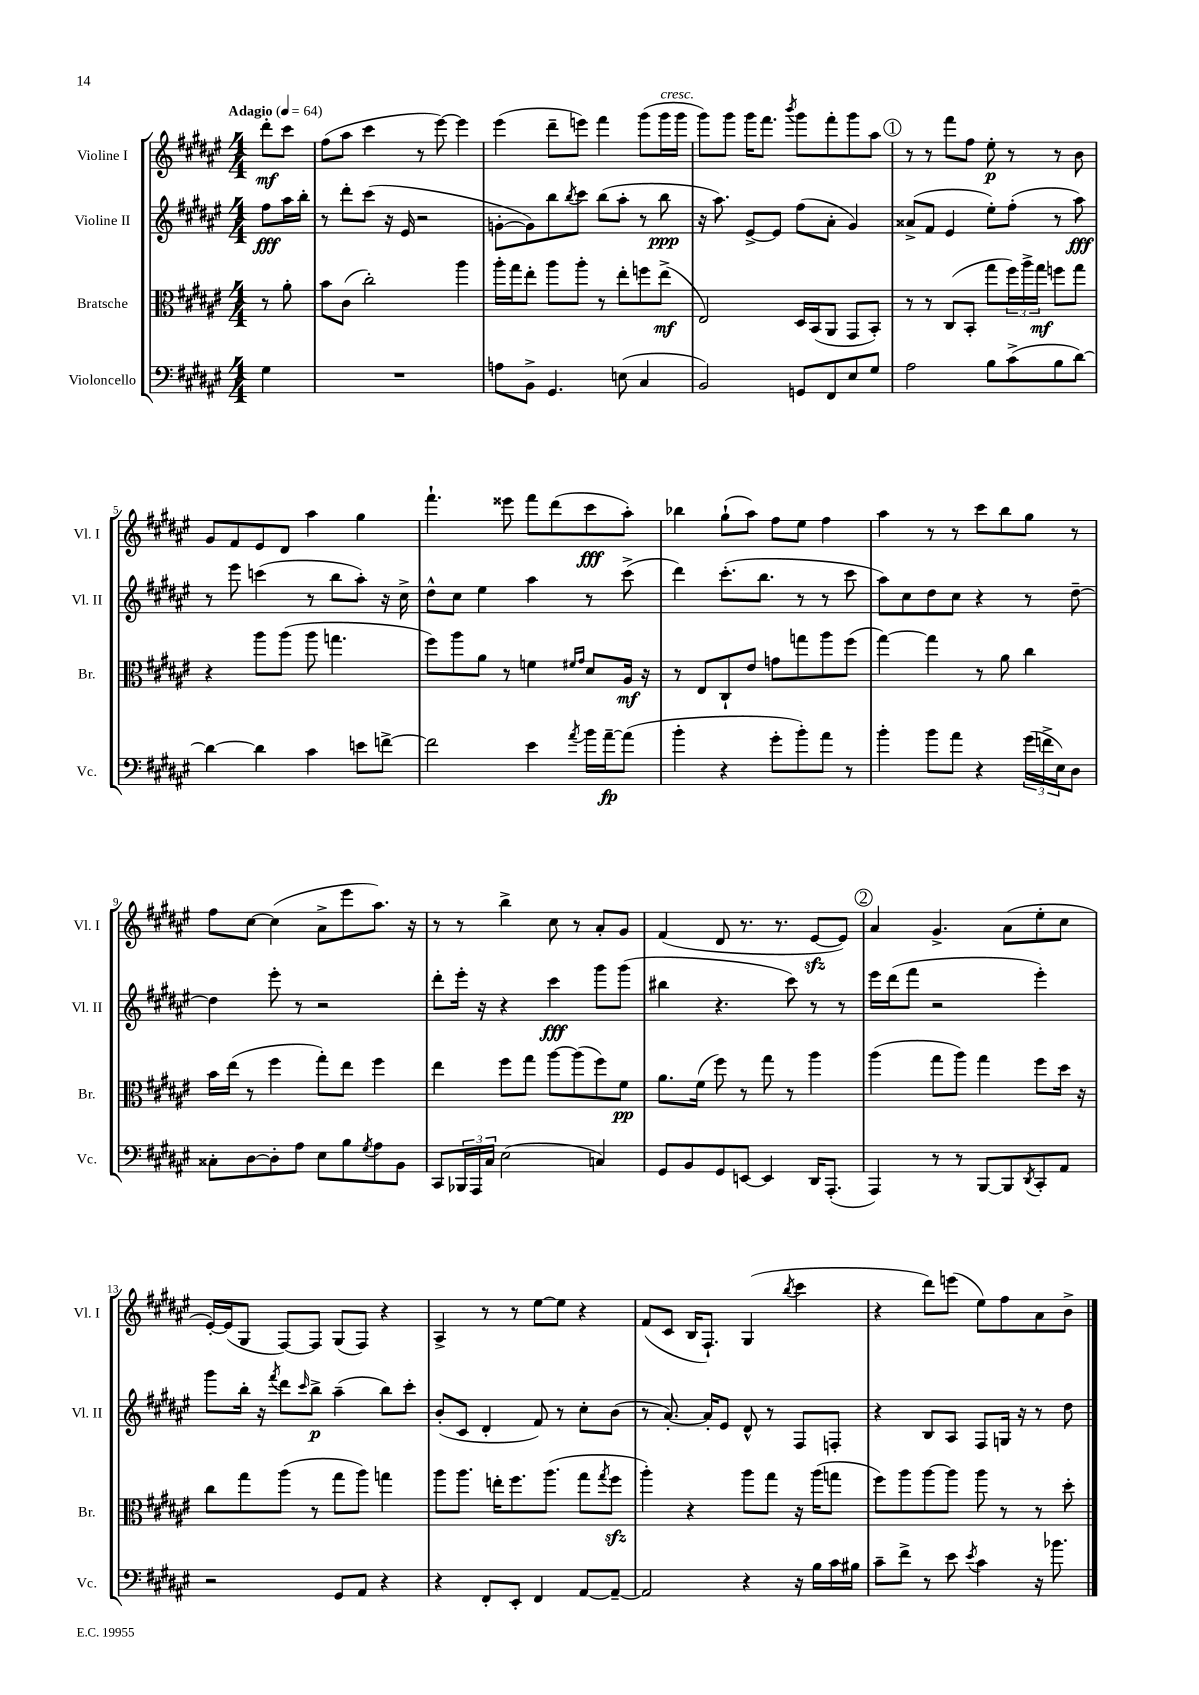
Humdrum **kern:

**kern	**dynam	**kern	**dynam	**kern	**dynam	**kern	**dynam
*part4	*part4	*part3	*part3	*part2	*part2	*part1	*part1
*staff4	*staff4	*staff3	*staff3	*staff2	*staff2	*staff1	*staff1
*I"Violoncello	*	*I"Bratsche	*	*I"Violine II	*	*I"Violine I	*
*I'Vc.	*	*I'Br.	*	*I'Vl. II	*	*I'Vl. I	*
*clefF4	*	*clefC3	*	*clefG2	*	*clefG2	*
*k[f#c#g#d#a#e#]	*	*k[f#c#g#d#a#e#]	*	*k[f#c#g#d#a#e#]	*	*k[f#c#g#d#a#e#]	*
*M4/4	*	*M4/4	*	*M4/4	*	*M4/4	*
*MM64	*	*MM64	*	*MM64	*	*MM64	*
=	=	=	=	=	=	=	=
!	!	!	!	!	!	!LO:TX:a:B:t=Adagio	!
4G#\	.	8r	.	8ff#\L	fff	8ddd#'\L	mf
.	.	8a#'\	.	16aa#\L	.	8ccc#\J	.
.	.	.	.	16bb'\JJ	.	.	.
=1	=1	=1	=1	=1	=1	=1	=1
1r	.	8b\L	.	8r	.	(8ff#\L	.
.	.	(8c#\J	.	8ddd#'\L	.	8aa#\J	.
.	.	2cc#'\)	.	(8ccc#\J	.	4ccc#\	.
.	.	.	.	16r	.	.	.
.	.	.	.	16e#/	.	.	.
.	.	.	.	2r	.	8r	.
.	.	.	.	.	.	[8eee#\)	.
.	.	4aa#\	.	.	.	4eee#\]	.
=2	=2	=2	=2	=2	=2	=2	=2
8An\L	.	16aa#'\LL	.	[8gn'\L	.	(4eee#\	.
.	.	16gg#\J	.	.	.	.	.
8BB^\J	.	8ee#'\J	.	8g\])	.	.	.
4.GG#/	.	8aa#\L	.	8bb\	.	8ddd#~\L	.
.	.	.	.	8qbb/	.	.	.
.	.	8aa#'\J	.	8ccc#\J	.	8eeen\J)	.
.	.	8r	.	(8bb\L	.	4fff#\	.
(8En\	.	8ee#'\L	.	8aa#'\J	.	.	.
4C#/	.	8ffn\	.	8r	.	(8ggg#\L	.
!	!	!	!	!	!	!LO:TX:a:i:t=cresc.	!
.	.	(8ee#^\J	mf	8bb\	ppp	16ggg#\L	.
.	.	.	.	.	.	16ggg#\JJ	.
=3	=3	=3	=3	=3	=3	=3	=3
2BB/)	.	2E#/)	.	16r	.	8ggg#\L)	.
.	.	.	.	8.aa#\)	.	.	.
.	.	.	.	.	.	8ggg#\J	.
.	.	.	.	[8e#^/L	.	16ggg#\KL	.
.	.	.	.	.	.	8.fff#\J	.
.	.	.	.	8e#/J]	.	.	.
.	.	.	.	.	.	8qbbb/	.
8GGn/L	.	16D#/LL	.	(8ff#\L	.	8ggg#\L	.
.	.	(16BB/J	.	.	.	.	.
8FF#/	.	8AA#/J	.	8a#'\J	.	8fff#'\	.
8E#/	.	8GG#/L	.	4g#/)	.	8ggg#\	.
8G#/J	.	8BB'/J)	.	.	.	8aa#\J	.
!!LO:REH:place=s1:t=1
=4	=4	=4	=4	=4	=4	=4	=4
2A#\	.	8r	.	(8a##X^/L	.	8r	.
.	.	8r	.	8f#/J	.	8r	.
.	.	(8C#/L	.	4e#/	.	8fff#\L	.
.	.	8BB'/J	.	.	.	8ff#\J	.
8B\L	.	8gg#\L	.	8ee#'\L)	.	8ee#'\	p
(8c#^\	.	24ff#\L)	.	(8ff#'\J	.	8r	.
.	.	24aa#^\	.	.	.	.	.
.	.	24gg#\JJ	mf	.	.	.	.
8B\	.	8ffn\L	.	8r	.	8r	.
[8d#\J)	.	8gg#\J	.	8aa#\)	fff	8b\	.
!!LO:LB:g=z
=5	=5	=5	=5	=5	=5	=5	=5
4d#\_	.	4r	.	8r	.	8g#/L	.
.	.	.	.	8eee#\	.	8f#/	.
4d#\]	.	8aa#\L	.	(4cccn\	.	8e#/	.
.	.	(8aa#\J	.	.	.	8d#/J	.
4c#\	.	8aa#\	.	8r	.	4aa#\	.
.	.	4.ggn\	.	8bb\L	.	.	.
8en\L	.	.	.	8aa#'\J)	.	4gg#\	.
[8fn^\J	.	.	.	16r	.	.	.
.	.	.	.	16cc#^\	.	.	.
=6	=6	=6	=6	=6	=6	=6	=6
2f\]	.	8ff#\L)	.	8dd#^^\L	.	4.fff#`\	.
.	.	8aa#\	.	8cc#\J	.	.	.
.	.	8a#\J	.	4ee#\	.	.	.
.	.	8r	.	.	.	8eee##X\	.
4e#\	.	4fn\	.	4aa#\	.	8fff#\L	.
.	.	.	.	.	.	(8ddd#\	.
.	.	16qqf#X/LL	.	.	.	.	.
8qa#/	.	16qqg#/JJ	.	.	.	.	.
16b\LL	.	8d#/L	.	8r	.	8ccc#\	fff
[16a#~\J	fp	.	.	.	.	.	.
(8a#\J]	.	16A#/Jk	mf	(8ccc#^\	.	8aa#'\J)	.
.	.	16r	.	.	.	.	.
=7	=7	=7	=7	=7	=7	=7	=7
4b'\	.	8r	.	4ddd#\)	.	4bb-X\	.
.	.	8E#/L	.	.	.	.	.
4r	.	8C#`/	.	(8.ccc#'\L	.	(8gg#`\L	.
.	.	8e#/J	.	.	.	8aa#\J)	.
.	.	.	.	8.bb\J	.	.	.
8g#'\L	.	8gn\L	.	.	.	8ff#\L	.
8b'\)	.	8ggn\	.	8r	.	8ee#\J	.
8a#\J	.	8aa#\	.	8r	.	4ff#\	.
8r	.	(8ff#\J	.	8ccc#\	.	.	.
=8	=8	=8	=8	=8	=8	=8	=8
4b'\	.	[4gg#\)	.	8aa#\L)	.	4aa#\	.
.	.	.	.	8cc#\	.	.	.
8b\L	.	4gg#\]	.	8dd#\	.	8r	.
8a#\J	.	.	.	8cc#\J	.	8r	.
4r	.	8r	.	4r	.	8ccc#\L	.
.	.	8a#\	.	.	.	8bb\	.
(24g#\LL	.	4cc#\	.	8r	.	8gg#\J	.
24fn^\	.	.	.	.	.	.	.
24E#\J)	.	.	.	.	.	.	.
8D#\J	.	.	.	[8dd#~\	.	8r	.
!!LO:LB:g=z
=9	=9	=9	=9	=9	=9	=9	=9
8C##X'\L	.	16b\LL	.	4dd#\]	.	8ff#\L	.
.	.	(16ee#\JJ	.	.	.	.	.
[8D#\	.	8r	.	.	.	[8cc#\J	.
8D#'\]	.	4ff#\	.	8eee#'\	.	(4cc#\]	.
8A#\J	.	.	.	8r	.	.	.
8E#\L	.	8gg#'\L)	.	2r	.	8a#^\L	.
8B\	.	8ee#\J	.	.	.	8eee#\	.
8qG#/	.	.	.	.	.	.	.
8A#\	.	4ff#\	.	.	.	8.aa#\J)	.
8BB\J	.	.	.	.	.	.	.
.	.	.	.	.	.	16r	.
=10	=10	=10	=10	=10	=10	=10	=10
8CC#/L	.	4ee#\	.	8ddd#'\L	.	8r	.
24BBB-X/L	.	.	.	16eee#'\Jk	.	8r	.
24AAA#/	.	.	.	.	.	.	.
.	.	.	.	16r	.	.	.
24C#/JJ	.	.	.	.	.	.	.
(2E#\	.	8ff#\L	.	4r	.	4bb^\	.
.	.	8gg#\J	.	.	.	.	.
.	.	[8aa#\L	.	4ccc#\	fff	8cc#\	.
.	.	(8aa#\]	.	.	.	8r	.
4Cn/)	.	8ff#\)	.	8ggg#\L	.	8a#'/L	.
.	.	8f#\J	pp	(8ggg#\J	.	8g#/J	.
=11	=11	=11	=11	=11	=11	=11	=11
8GG#/L	.	8.a#\L	.	4bb#X\	.	(4f#/	.
8BB/	.	.	.	.	.	.	.
.	.	(16f#\Jk	.	.	.	.	.
8GG#/	.	8ff#\)	.	4.r	.	8d#/	.
[8EEn/J	.	8r	.	.	.	8.r	.
4EE/]	.	8gg#\	.	.	.	.	.
.	.	.	.	.	.	8.r	.
.	.	8r	.	8ccc#\)	.	.	.
16DD#/KL	.	4aa#\	.	8r	.	[8e#zz/L	.
(8.AAA#'/J	.	.	.	.	.	.	.
.	.	.	.	8r	.	8e#/J])	.
!!LO:REH:place=s1:t=2
=12	=12	=12	=12	=12	=12	=12	=12
4AAA#/)	.	(4aa#\	.	16eee#\LL	.	4a#/	.
.	.	.	.	(16ddd#\J	.	.	.
.	.	.	.	8fff#\J	.	.	.
8r	.	8gg#\L	.	2r	.	4.g#^/	.
8r	.	8aa#\J)	.	.	.	.	.
[8BBB/L	.	4gg#\	.	.	.	.	.
8BBB/]	.	.	.	.	.	(8a#\L	.
8qDD#/	.	.	.	.	.	.	.
8CC#'/	.	8ff#\L	.	4eee#'\)	.	8ee#'\	.
8AA#/J	.	16dd#\Jk	.	.	.	8cc#\J	.
.	.	16r	.	.	.	.	.
!!LO:LB:g=z
=13	=13	=13	=13	=13	=13	=13	=13
2r	.	8cc#\L	.	8ggg#\L	.	[16e#'/LL)	.
.	.	.	.	.	.	(16e#/J]	.
.	.	8gg#\	.	16bb'\Jk	.	8G#/J	.
.	.	.	.	16r	.	.	.
.	.	.	.	8qfff#/	.	.	.
.	.	(8aa#\J	.	8ddd#\L	.	[8F#/L)	.
.	.	.	.	16qqccc#/	.	.	.
.	.	8r	.	8bb^\J	p	8F#/J]	.
8GG#/L	.	8gg#\L	.	(4aa#~\	.	(8G#/L	.
8AA#/J	.	8aa#\J)	.	.	.	8F#/J)	.
4r	.	4ggn\	.	8bb\L)	.	4r	.
.	.	.	.	8ccc#'\J	.	.	.
=14	=14	=14	=14	=14	=14	=14	=14
4r	.	8aa#\L	.	(8b'/L	.	4A#^/	.
.	.	8.aa#\J	.	8c#/J	.	.	.
8FF#'/L	.	.	.	4d#'/	.	8r	.
.	.	16een'\KL	.	.	.	.	.
8EE#'/J	.	8.ff#\	.	.	.	8r	.
4FF#/	.	.	.	8f#/)	.	[8ee#\L	.
.	.	(8.aa#\J	.	.	.	.	.
.	.	.	.	8r	.	8ee#\J]	.
[8AA#/L	.	8gg#\L	.	8cc#'\L	.	4r	.
.	.	8qgg#/	.	.	.	.	.
8AA#~/J_	.	8ff#zz\J	.	(8b\J	.	.	.
=15	=15	=15	=15	=15	=15	=15	=15
2AA#/]	.	4aa#'\)	.	8r	.	(8f#/L	.
.	.	.	.	[8.a#'/)	.	8c#/J	.
.	.	4r	.	.	.	16B/KL	.
.	.	.	.	16a#'/KL]	.	8.F#`/J)	.
.	.	.	.	8e#/J	.	.	.
4r	.	8aa#\L	.	8d#^^/	.	(4G#/	.
.	.	8gg#\J	.	8r	.	.	.
.	.	.	.	.	.	8qbb/	.
16r	.	16r	.	8F#/L	.	4ccc#\	.
16B\LL	.	(16aa#\KL	.	.	.	.	.
16c#\	.	8ggn\J	.	8Fn'/J	.	.	.
16B#X\JJ	.	.	.	.	.	.	.
=16	=16	=16	=16	=16	=16	=16	=16
8c#~\L	.	8ff#\L)	.	4r	.	4r	.
8f#^\J	.	8aa#\	.	.	.	.	.
8r	.	[8aa#\	.	8B/L	.	8ddd#\L)	.
8e#\	.	8aa#\J]	.	8A#/J	.	(8eeen\J	.
8qe#/	.	.	.	.	.	.	.
4c#\	.	8aa#\	.	8F#/L	.	8ee#\L)	.
.	.	8r	.	16Gn/Jk	.	8ff#\	.
.	.	.	.	16r	.	.	.
16r	.	8r	.	8r	.	8a#\	.
8.b-X\	.	.	.	.	.	.	.
.	.	8dd#'\	.	8dd#\	.	8b^\J	.
==	==	==	==	==	==	==	==
*-	*-	*-	*-	*-	*-	*-	*-
